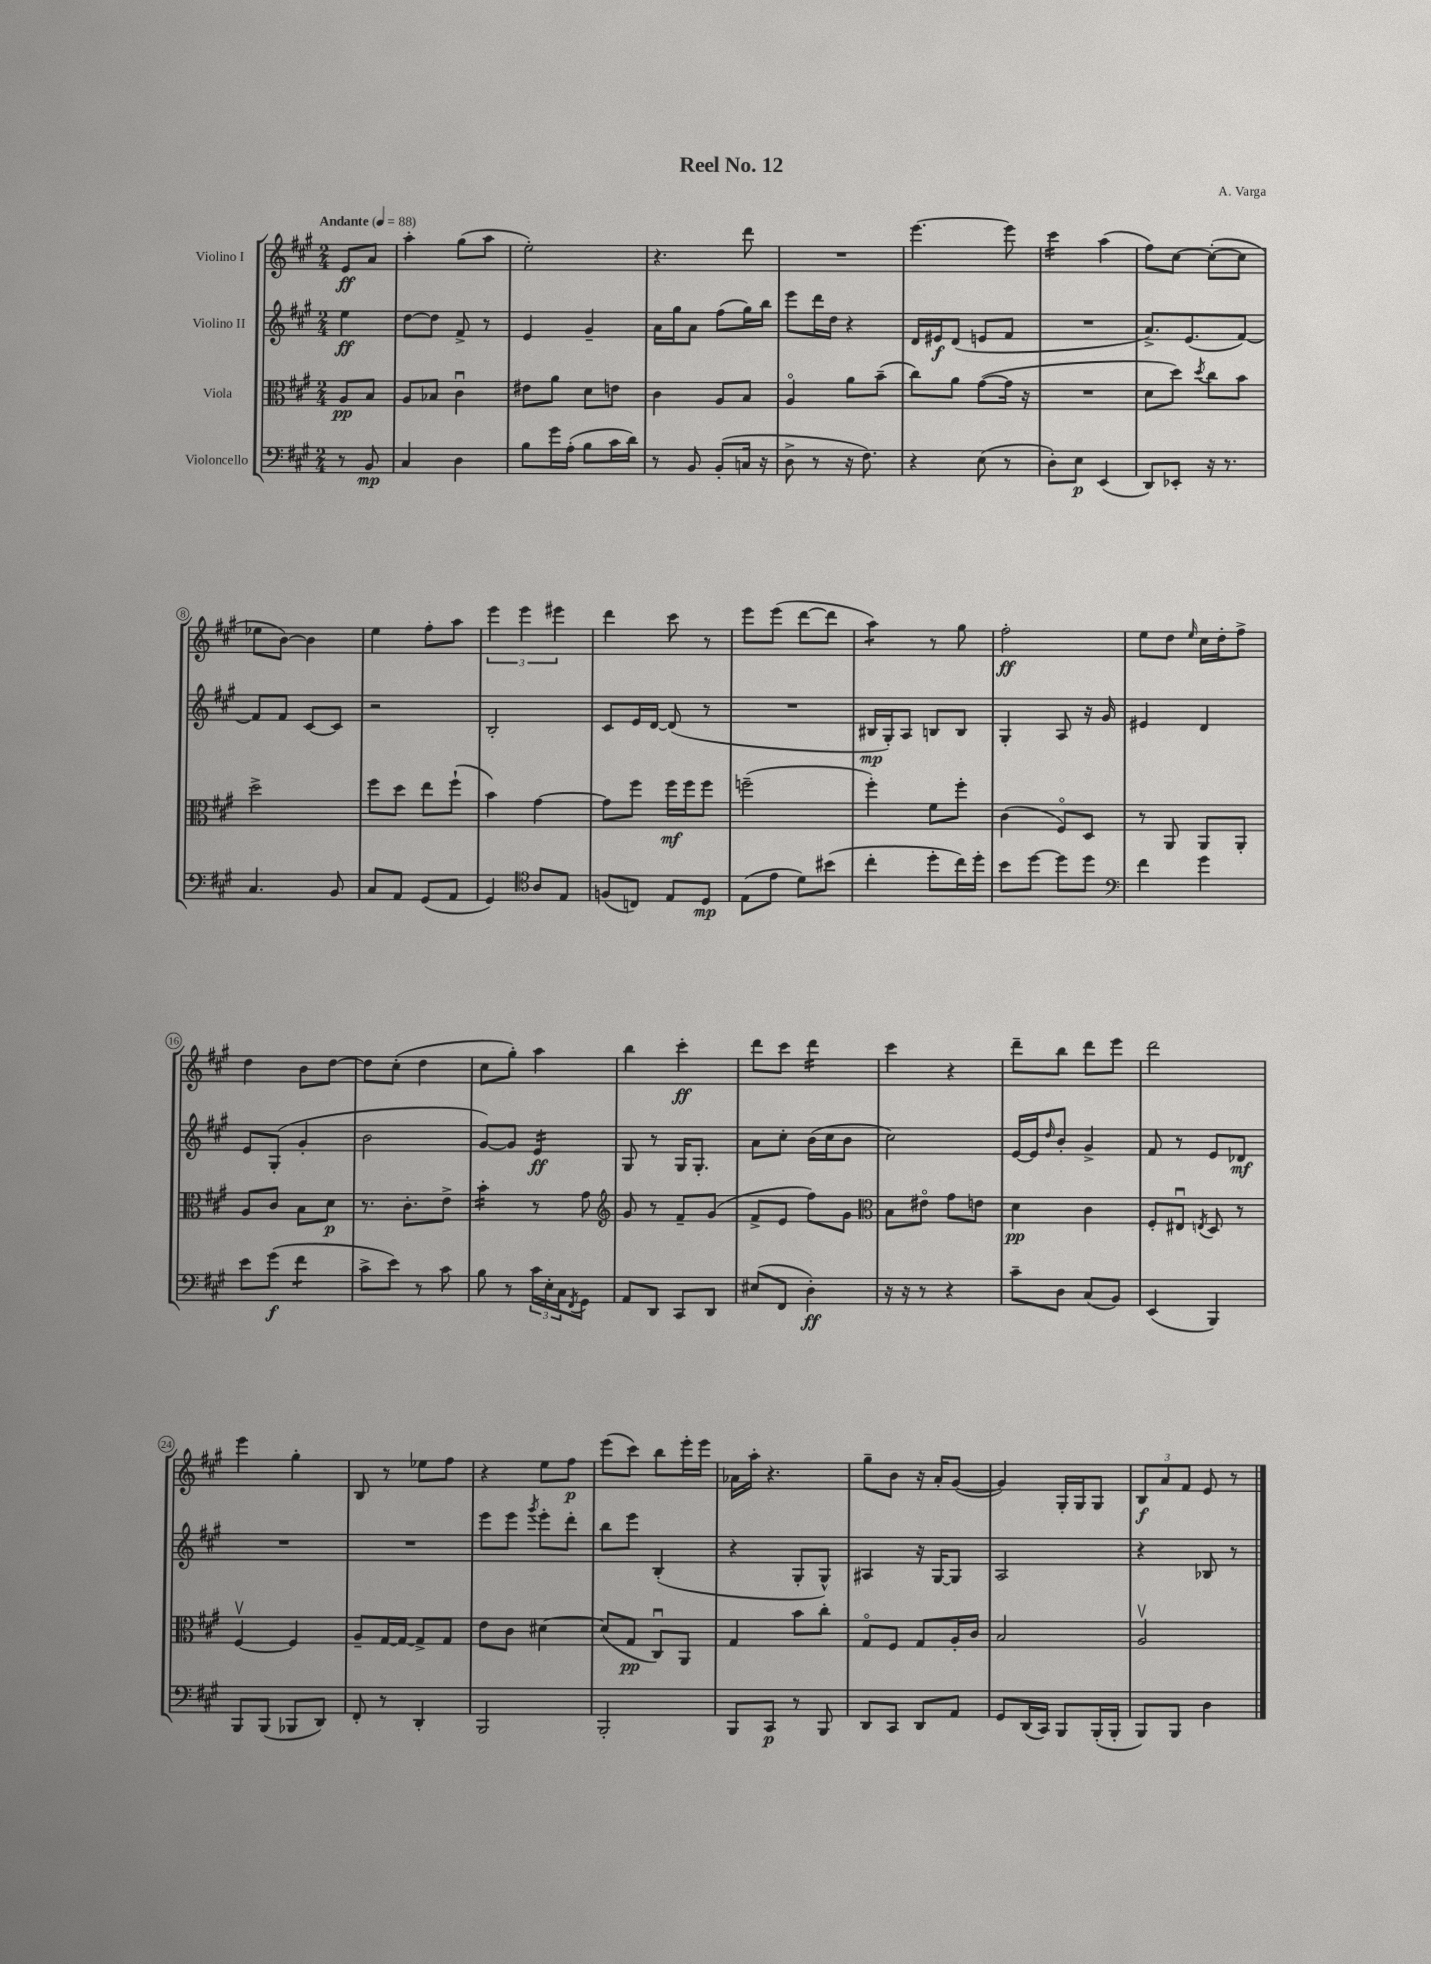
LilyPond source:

\header { title = "Reel No. 12" composer = "A. Varga" }
<<
\new StaffGroup <<
\new Staff = "s0" \with { instrumentName = "Violino I" } {
    \clef treble \key a \major \numericTimeSignature \time 2/4 \partial 4 \tempo "Andante" 4 = 88
    e'8\ff a'8 |
    a''4-. gis''8( a''8 |
    e''2-.) |
    r4. d'''8 |
    R2 |
    e'''4.~ e'''8 |
    cis'''4:16 a''4( |
    fis''8) cis''8~ cis''8~-.( cis''8 |
    ees''8 b'8~) b'4 |
    e''4 fis''8-. a''8 |
    \tuplet 3/2 { e'''4 e'''4 eis'''4 } |
    d'''4 cis'''8 r8 |
    e'''8 e'''8( d'''8~ d'''8 |
    a''4:8) r8 gis''8 |
    fis''2-.\ff |
    e''8 d''8 \grace { e''16 } cis''16 d''16-. fis''8-> |
    d''4 b'8 d''8~ |
    d''8 cis''8-.( d''4 |
    cis''8 gis''8-.) a''4 |
    b''4 cis'''4-.\ff |
    d'''8 cis'''8 d'''4:16 |
    cis'''4 r4 |
    d'''8-- b''8 d'''8 e'''8 |
    d'''2 |
    e'''4 gis''4-. |
    b8 r8 ees''8 fis''8 |
    r4 e''8 fis''8\p |
    e'''8( cis'''8) b''8 e'''16-. e'''16 |
    aes'16 a''16-. r4. |
    gis''8-- b'8 r16 a'16-. gis'8~( |
    gis'4) gis16-. gis16 gis8 |
    \tuplet 3/2 { b8\f a'8 fis'8 } e'8 r8 \bar "|." |
}
\new Staff = "s1" \with { instrumentName = "Violino II" } {
    \clef treble \key a \major \numericTimeSignature \time 2/4 \partial 4
    e''4\ff |
    d''8~ d''8 fis'8-> r8 |
    e'4 gis'4-- |
    a'16 gis''16 a'8 fis''8( gis''16) b''16 |
    e'''8 d'''16 d''16 r4 |
    d'16 eis'16\f d'8( e'8 fis'8 |
    R2 |
    a'8.->) e'8.( fis'8~) |
    fis'8 fis'8 cis'8~ cis'8 |
    r2 |
    b2-. |
    cis'8 e'16 d'16~ d'8( r8 |
    R2 |
    bis16\mp gis16-.) a8 b8 b8 |
    gis4-. a8 r16 gis'16 |
    eis'4 d'4 |
    e'8 gis8-.( gis'4-. |
    b'2 |
    gis'8~) gis'8 e'4:16\ff |
    gis8 r8 gis16 gis8.-. |
    a'8 cis''8-. b'16( cis''16 b'8 |
    cis''2) |
    e'16~ e'16 \grace { d''16 } b'8-. gis'4-> |
    fis'8 r8 e'8 des'8\mf |
    R2 |
    R2 |
    e'''8 e'''8 \acciaccatura { gis'''8 } e'''8-. d'''8-. |
    b''8 e'''8 b4-.( |
    r4 gis8-. gis8-^) |
    ais4 r16 gis16~ gis8 |
    a2 |
    r4 bes8 r8 \bar "|." |
}
\new Staff = "s2" \with { instrumentName = "Viola" } {
    \clef alto \key a \major \numericTimeSignature \time 2/4 \partial 4
    a8\pp b8 |
    a8 bes8 cis'4\downbow |
    eis'8 a'8 d'8 e'8 |
    cis'4 a8 b8 |
    a4\flageolet a'8 b'8--( |
    cis''8) a'8 gis'8~( gis'16 r16 |
    R2 |
    d'8 d''8) \acciaccatura { d''8 } cis''8 b'8 |
    d''2-> |
    fis''8 d''8 e''8 fis''8-!( |
    b'4) gis'4~ |
    gis'8 fis''8 fis''16\mf fis''16 fis''8 |
    f''2--( |
    fis''4-.) fis'8 fis''8-. |
    cis'4( fis8\flageolet) d8 |
    r8 a,8 a,8 a,8-. |
    a8 cis'8 b8 d'8\p |
    r8. cis'8.-. e'8-> |
    b'4:16-. r8 gis'8 |
    \clef treble gis'8 r8 fis'8-- gis'8( |
    fis'8-> e'8 fis''8) gis'8 |
    \clef alto b8 eis'8\flageolet gis'8 e'8 |
    d'4\pp cis'4 |
    fis8-. eis8\downbow \acciaccatura { e8 } d8 r8 |
    fis4~\upbow fis4 |
    a8-- gis16~ gis16~ gis8-> gis8 |
    e'8 cis'8 dis'4~ |
    dis'8( gis8\pp cis8\downbow) a,8 |
    gis4 b'8 cis''8-. |
    gis8\flageolet fis8 gis8 a16-. cis'16 |
    b2 |
    a2\upbow \bar "|." |
}
\new Staff = "s3" \with { instrumentName = "Violoncello" } {
    \clef bass \key a \major \numericTimeSignature \time 2/4 \partial 4
    r8 b,8\mp |
    cis4 d4 |
    b8 gis'16 a16-.( b8 cis'16 d'16) |
    r8 b,8 b,8-.( c16 r16 |
    d8-> r8 r16 fis8.) |
    r4 e8( r8 |
    d8-.) e8\p e,4( |
    d,8) ees,8-. r16 r8. |
    cis4. b,8 |
    cis8 a,8 gis,8( a,8 |
    gis,4) \clef tenor a8 e8 |
    f8( c8) e8 d8\mp |
    e8( e'8 d'8) bis'8( |
    cis''4-. d''8-. cis''16) d''16-. |
    b'8 d''8~ d''8 d''8 |
    \clef bass fis'4 gis'4 |
    e'8 gis'8\f( fis'4:8 |
    cis'8-> e'8) r8 cis'8 |
    b8 r8 \tuplet 3/2 { cis'16 e16-. cis16 } \acciaccatura { fis,8 } gis,8 |
    a,8 d,8 cis,8 d,8 |
    eis8( fis,8 d4-.\ff) |
    r16 r16 r8 r4 |
    cis'8-- d8 cis8( b,8) |
    e,4( b,,4) |
    b,,8 b,,8( bes,,8 d,8) |
    fis,8-. r8 d,4-. |
    b,,2 |
    b,,2-. |
    b,,8 cis,8\p r8 b,,8 |
    d,8 cis,8 d,8 a,8 |
    gis,8 d,16( cis,16) b,,8 b,,16-.( b,,16-. |
    b,,8) b,,8 d4 \bar "|." |
}
>>
>>
\layout { \context { \Score \override BarNumber.stencil = #(make-stencil-circler 0.1 0.3 ly:text-interface::print) } }
